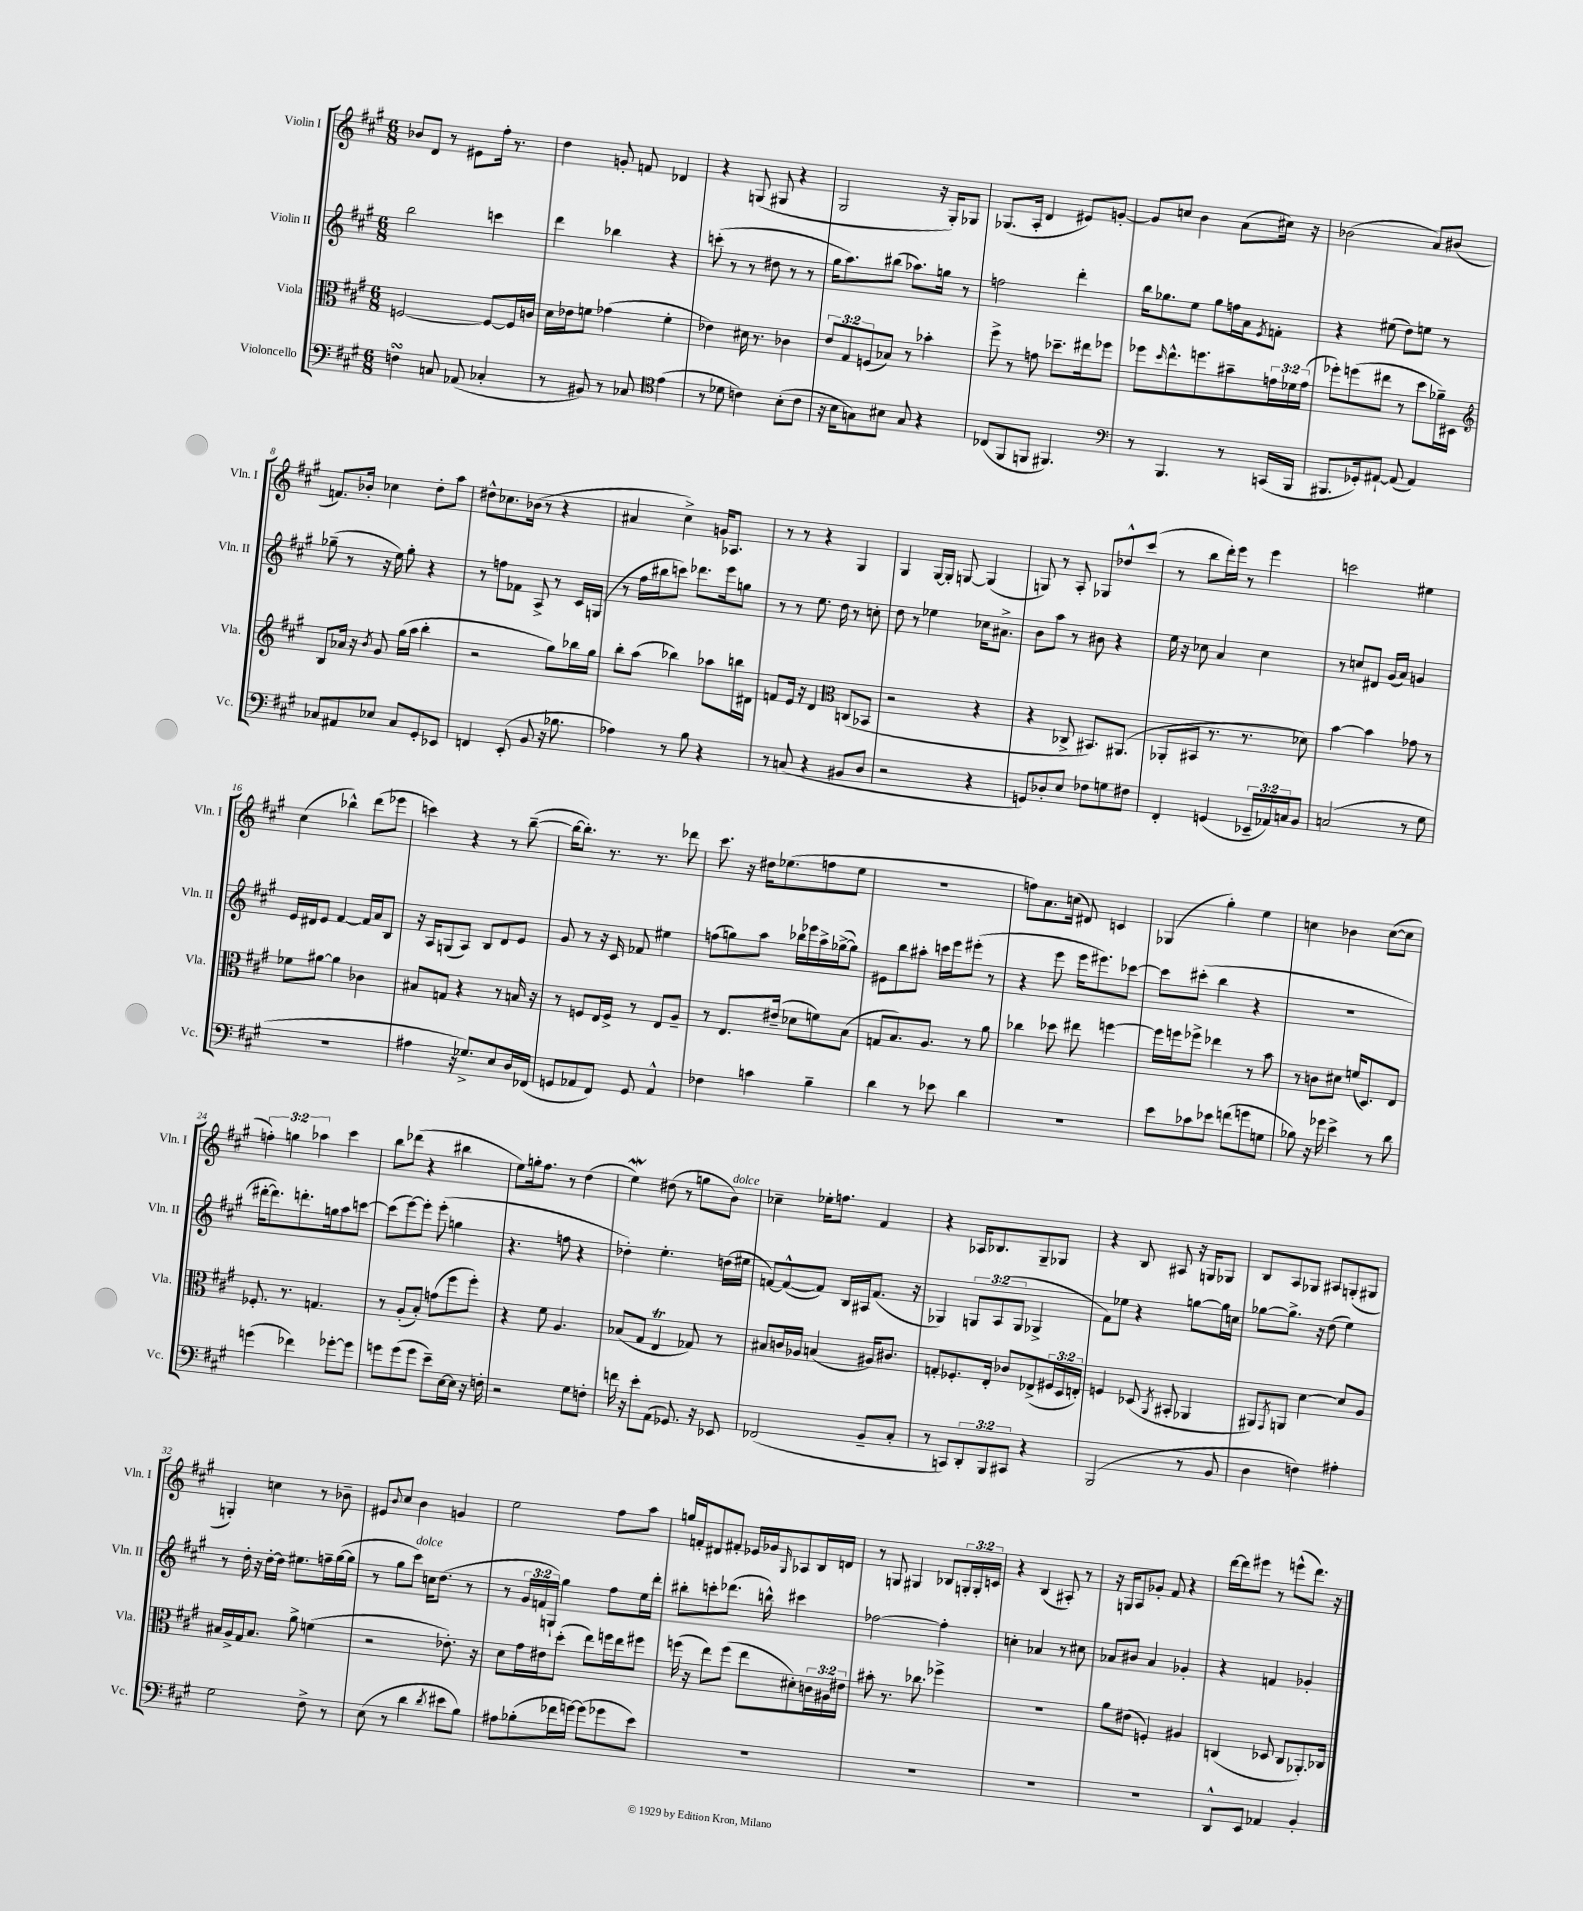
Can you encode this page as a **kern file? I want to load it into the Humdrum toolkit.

**kern	**kern	**kern	**kern
*part4	*part3	*part2	*part1
*staff4	*staff3	*staff2	*staff1
*I"Violoncello	*I"Viola	*I"Violin II	*I"Violin I
*I'Vc.	*I'Vla.	*I'Vln. II	*I'Vln. I
*clefF4	*clefC3	*clefG2	*clefG2
*k[f#c#g#]	*k[f#c#g#]	*k[f#c#g#]	*k[f#c#g#]
*M6/8	*M6/8	*M6/8	*M6/8
=1	=1	=1	=1
4FnsSSs\	[2Fn/	2bb\	8b-X/L
.	.	.	8d/J
8Cn/	.	.	8r
(8AA-X/	.	.	8e#X\L
4C-X'/	8F/L_	4cccn\	16ff#'\Jk
.	.	.	8.r
.	16F/L]	.	.
.	16cn/JJ	.	.
=2	=2	=2	=2
8r	16d\LL	4ddd\	4dd\
.	16e-X\J	.	.
8BB#X/)	8fn\J	.	.
8r	(4g-X\	4bb-X\	8gn'/
8C-X/	.	.	8fn/
*clefC4	*	*	*
(4e\	4f'\	4r	4d-X/
=3	=3	=3	=3
8r	4e-X\)	(8cccn'\	4r
8d-X\	.	8r	.
4cn\)	16d#X\	8r	(8Gn/
.	8.r	.	.
.	.	8dd#X\	8G#X/
(8B'\L	4c-X\	8r	4r
8c\J	.	8r	.
=4	=4	=4	=4
16r	12e/L	16gg#\KL	2G#/
16B\KL	.	8.aa\)	.
.	12G#/	.	.
8Gn\)	.	.	.
.	(12Fn/	.	.
8B#X\J	8B-X/J)	(8bb#X\J	.
8G/	8r	8.aa-X\L)	.
4r	4b-X'\	.	16r
.	.	16ggn\Jk	16G#'/KL)
.	.	8r	8G-X/J
=5	=5	=5	=5
(8C-X/L	8ff#^\	2ffn\	(8.G-X/L
8FF#/	8r	.	.
.	.	.	16A'/Jk
8FFn/J	8gn\	.	4d/
4.FF#X/)	8.dd-X~\L	.	.
.	.	4ddd'\	8e#X/L)
.	16ee#X\k	.	.
.	8ff-X\J	.	[8gn'/J
=6	=6	=6	=6
*clefF4	*	*	*
8r	8ff-X\L	16bb\KL	8g/L]
.	.	8.gg-X\	.
.	16qqdd/	.	.
4.BBB/	8.ee^^\	.	8ccn/J
.	.	8ee\J	4b\
.	8.ffn\	.	.
.	.	8gg-\L	.
8r	8b#X~\	16ffn\L	(8a\L
.	.	16a\J	.
.	.	8qe/	.
(16CCn/LL	24gn\L	8fn'\J	16cc#X\Jk)
.	24f-X\	.	.
16BBB/JJ	.	.	16r
.	(24g\JJ	.	.
=7	=7	=7	=7
8.BBB#X/L	8ff-X'\L)	4r	(2b-X\
.	(8ffn\	.	.
16GG-X'/k)	.	.	.
[8AA#X`/J	8ee#X\J	(8ee#X\	.
(8AA#/]	8r	8dd\L)	.
4AA#/)	8dd\L	8een\J	8a/L)
.	16a-X~\L)	8r	(8b#X/J
.	16D#X\JJ	.	.
!!LO:LB:g=z
=8	=8	=8	=8
*	*clefG2	*	*
8C-X/L	8B/L	(8gg-X~\	8.fn/L)
8AA#X/	16a-X/Jk	8r	.
.	16r	.	16b-X'/Jk
.	8qb/	.	.
8E-X/J	8g#/	16r	4cc-X\
.	.	16ee\)	.
8C-/L	(16gg#\LL	8gg-'\	.
.	16aa\JJ	.	.
8GG#'/	4bb'\	4r	8dd'\L
8EE-X/J	.	.	8aa\J
=9	=9	=9	=9
4FFn/	2r	8r	8dd#X^^\L
.	.	8ffn\L	8.cc-X\
(8EE'/	.	8f-X\J	.
.	.	.	(16b-X\Jk
8BB/	.	8A^/	8r
16r	8gg#\L)	8r	4r
8.B-X\	.	.	.
.	16bb-X\L	16c#/LL	.
.	16gg#\JJ	(16Gn/JJ	.
=10	=10	=10	=10
4A-X\)	8bb'\L	8r	4a#X/
.	(8aa\J	16ff#\LL	.
.	.	16bb#X\J	.
8r	4bb-X\)	8cccn\J)	4cc#^\)
8B\	.	8.ddd-X\L	.
4r	8aa-X\L	.	16gn/KL
.	.	16eee\k	8.A-X/J
.	16bbn\L	8ggn\J	.
.	16d#X\JJ	.	.
=11	=11	=11	=11
8r	8fn/L	8r	8r
(8Cn/	16e/Jk	8r	8r
.	16r	.	.
4r	4d/	8.ee\	4r
.	.	16dd\	.
*	*clefC3	*	*
8BB#X/L	(8Cn/L	8r	4G#/
8D/J	8BB-X/J	8ccn'\	.
=12	=12	=12	=12
2r	2r	8dd\	4G#/
.	.	8r	.
.	.	4ee-X\	[16G#/LL
.	.	.	16G#'/JJ]
.	.	.	[8Gn/
4r	4r	16cc-X\KL	(4G/]
.	.	8.a#X^\J	.
=13	=13	=13	=13
8GGn/L)	4r	8b\L	8Gn/)
8D-X'/	.	8aa\J	8r
8E/J	8C-X^/	8r	8A'/
8F-X\L	8.BB#X/L)	8b#X\	8G-X/L
8Gn\	.	4r	8dd-X^^/
.	(8.AA#X/J	.	.
8F#X\J	.	.	(8ccc#/J
=14	=14	=14	=14
4FF#'/	8AA-X'/L	16ee\	8r
.	.	16r	.
.	8BB#X/J	8cc-X\	8bb\L
(4GGn/	8.r	4a/	16ddd'\L)
.	.	.	16eee\JJ
.	.	.	8r
.	8.r	.	.
24EE-X~/LL	.	4cc-\	4eee\
24AA-X/)	.	.	.
24Cn/J	.	.	.
8BB/J	8d-X\)	.	.
=15	=15	=15	=15
(2Cn/	[4b\	8r	2cccn\
.	.	8ccn/L	.
.	4b\]	8d#X/J	.
.	.	(16g#/LL	.
.	.	16a/JJ)	.
8r	8g-X\	4gn/	4ee#X\
8G#\	8r	.	.
!!LO:LB:g=z
=16	=16	=16	=16
2.r	8f-X\L	16e/LL	(4cc#\
.	.	16d#X/J	.
.	[8a#X\J	8e/J	.
.	4a#\]	[4f#/	4bb-X^^\)
.	4c-X\	16f#/LL]	(8ddd\L
.	.	16a/J	.
.	.	8B/J	8eee-X\J
=17	=17	=17	=17
4A#X\	8B#X/L	16r	4cccn\)
.	.	16A/KL	.
.	8Gn/J	(8Gn/	.
16r	4r	8A/J)	4r
8.G-X^/L)	.	.	.
.	.	8B/L	.
8E/	8r	8d/	8r
16D/L	16Bn/	8e/J	([8bb~\
(16FF-X/JJ	16r	.	.
=18	=18	=18	=18
8GGn/L	8r	8g#/	16bb\KL_
.	.	.	8.bb'\J])
8AA-X/	8Fn/L	8r	.
8FF#/J)	16E/L	16r	8.r
.	16F^/JJ	16c#/	.
8GG/	8r	8f-X/	.
.	.	.	8.r
4AA-^^/	8E/L	4ee#X\	.
.	8A~/J	.	8ddd-X\
=19	=19	=19	=19
4F-X\	8r	(8ffn\L	8.ccc#\
.	8.E/L	8ggn\)	.
.	.	.	16r
4cn\	.	8aa\J	16dd#X\KL
.	(16e#X~/Jk	.	(8.ee-X\
.	8d-X\L	16bb-X\LL	.
.	.	16eee-X\	.
4B~\	8fn\)	16aa^\	8ffn\
.	.	([16gg-X^\J	.
.	(8B\J	8gg-\J])	8ee-\J
=20	=20	=20	=20
4d\	8Gn/L	8e#X\L	2.r
.	8.B/)	8bb\	.
8r	.	8aa#X'\J	.
.	8.A/J	.	.
8e-X\	.	16cccn\LL	.
.	.	16eee\J	.
4d\	8r	(8eee#X'\J	.
.	8a\	8r	.
=21	=21	=21	=21
2.r	4cc-X\	4r	8ffn\L)
.	.	.	8.a\
.	8dd-X\	8eee\	.
.	.	.	(16ccn\Jk
.	8ee#X\	16eee\KL	8d#X/)
.	.	8.eee#X\)	.
.	[4ffn\	.	4cn/
.	.	[8ccc-X\J	.
=22	=22	=22	=22
8e\L	16ff\LL]	8ccc-\L]	(4G-X/
.	16ffn\J	.	.
8c-X\	8ff-X^\J	(8ccc#X'\J	.
8e-X\J	4ee-X\	4bb\	4gg#'\)
(8fn\L	.	.	.
8gn\	8r	4r	4ee\
8Gn\J	8b\	.	.
=23	=23	=23	=23
8B-X\)	8r	2.r	4ccn\
16r	8cn\L	.	.
16g-X\	.	.	.
4e^\	8d#X\J	.	4b-X\
.	(16fn/KL	.	.
.	8.D/)	.	.
8r	.	.	([8cc\L
8d\	8E/J	.	8cc\J]
!!LO:LB:g=z
=24	=24	=24	=24
(4gn\	8.F-X'/	[16ddd#X'\KL	6ffn'\)
.	.	8.ddd#\])	.
.	.	.	6ggn\
.	8.r	.	.
4f-X\)	.	8.dddn'\	.
.	.	.	6aa-X\
.	4.Gn/	.	.
.	.	16ggn\k	.
[8g-X'\L	.	8aa\	4ccc#\
8g-\J]	.	[8cccn\J	.
=25	=25	=25	=25
8gn\L	8r	(8ccc\L]	8bb\L
(8g\	(8A'/L	[8eee\)	(8ddd-X\J
8g\J	8B'/J)	8eee'\J]	4r
8e~\L)	(8gn\L	(8eee'\	.
[16E\L	8ff#\	4ggn\	4bb#X\
16E\JJ]	.	.	.
16r	8ff#'\J)	.	.
16Fn'\	.	.	.
=26	=26	=26	=26
2r	4r	4.r	8ee\L)
.	.	.	16ggn'\k
.	.	.	8.ff#\J
.	8f#\	.	.
.	4.A/	8ffn\	8r
8G#\L	.	4r	(4dd\
8Fn'\J	.	.	.
=27	=27	=27	=27
16fn\	(8B-X/L	4dd-X'\)	4eeW\)
16r	.	.	.
8e'\L	8G#/J	.	.
(8AA\J	4ET/	4.ee'\	(8dd#X\
8.GG-X/)	.	.	8r
.	8G-X/)	.	8ggn\L
16r	.	.	.
!	!	!	!LO:TX:a:i:t=dolce
8EE-X/	8r	(16ddn\LL	8b\J)
.	.	16ee#X\JJ	.
=28	=28	=28	=28
(2FF-X/	8B#X/L	[8fn/L)	4cc-X~\
.	16cn/L	(8f^^/_	.
.	16A-X/JJ	.	.
.	(4Bn/	8f/J])	16ee-X'\KL
.	.	.	8.ffn\J
.	.	16B/LL	.
.	.	16A#X/J	.
8BB~/L	16A#X/KL)	(8.f/J	4f#/
.	8.c#X/J	.	.
8C#'/J	.	.	.
.	.	16r	.
=29	=29	=29	=29
8r	8Gn'/L	4G-X/)	4r
8CCn/L)	8.F-X'/	.	.
12DD'/	.	12Gn/L	16A-X/KL
.	16E'/Jk	.	8.B-X/
12BBB/	.	(12A/	.
.	8c-X/L	.	.
12CC#X/J	.	12G/J	.
4r	(8E-X^/	4G-X^/	8G#~/
.	24F#X/L	.	8G-X/J
.	24D/	.	.
.	24En'/JJ)	.	.
=30	=30	=30	=30
(2BBB/	4Fn/	8f#\L)	4r
.	.	8ee-X\J	.
.	(8D-X/	4r	8B/
.	8qAA/	.	.
.	8BB#X'/	.	8A#X/
8r	4AA-X/	[8ggn\L	16r
.	.	.	16Gn/KL
8BB/	.	16gg\L]	8G-X/J
.	.	16ccn\JJ	.
=31	=31	=31	=31
4D\	8AA#X/L)	[8gg-X\L	8B/L
.	8qGG#/	.	.
.	8AAn/J	8.gg-^\J]	8A/
4Fn\)	[4d\	.	8G-X/J
.	.	16r	.
.	.	(8dd\	8A#X/L
4A#X'\	8d/L]	4ee\)	(8Gn'/
.	8A/J	.	8G#X/J
!!LO:LB:g=z
=32	=32	=32	=32
2G#\	16B#X/LL	8r	4Gn'/)
.	16A^/	.	.
.	16G#/J	16dd'\	.
.	8.B#/J	16r	.
.	.	[16dd'\LL	4ccn\
.	.	16dd\JJ]	.
.	8a^\	8.ee#X\L	.
8F#^\	(4fn\	.	8r
.	.	16ffn~\L	.
8r	.	([16gg#\	8b-X~\
.	.	16gg#\JJ]	.
=33	=33	=33	=33
(8E\	2r	8r	8e#X/L
.	.	.	8qqb/
8r	.	8gg#\L	8cc#/J
!	!	!LO:TX:a:i:t=dolce	!
4d\	.	8ccc#\J)	4b\
.	.	16ccn\KL	.
.	.	(8.dd\J	.
8qd/	.	.	.
8e#X\L	8.e-X'\)	.	4gn/
8B\J)	.	8r	.
.	16r	.	.
=34	=34	=34	=34
8A#X\L	8d\L	8r	2ee\
(8B-X'\	16g#\L	24g#/LL	.
.	.	24fn/	.
.	16e#X\J	.	.
.	.	24Gn`/JJ)	.
16f-X\L	(8dd'\J	4gg#\	.
[16gn\JJ)	.	.	.
(8g\L]	8ee\L)	.	.
8g-X\	16ffn\L	8ff#\L	8ff#\L
.	16ee\J	.	.
8e\J)	8ff#X\J	16ee\L	8aa\J
.	.	16ddd'\JJ	.
=35	=35	=35	=35
2.r	(16ffn\	8bb#X'\L	16ggn/LL
.	16r	.	16fn'/J
.	8ee\L)	8cccn'\	8d#X/
.	(8ff\J	(8.ddd-X\J	8f#X'/J
.	8ee\L	.	16e-X/LL
.	.	16bbn^^\)	16g-X/J
.	.	.	16qqG#/
.	8d#X'\)	4ccc#X\	8A-X/
.	24cn\L	.	16B/L
.	24A#X\	.	.
.	.	.	16dn/JJ
.	24e#X\JJ	.	.
=36	=36	=36	=36
2.r	8b#X'\	[2ff-X\	8r
.	8.r	.	8Gn/
.	.	.	4G#X/
.	8.cc-X\	.	.
.	4ff-X^\	4ff-'\]	8B-X/L
.	.	.	24Gn'/L
.	.	.	24G'/
.	.	.	24cn/JJ
=37	=37	=37	=37
2.r	2.r	4ccn'\	4r
.	.	4a-X/	(4B/
.	.	8r	8A#X'/)
.	.	8cc#X\	8r
=38	=38	=38	=38
2.r	8a\L	8a-X/L	16r
.	.	.	16Gn/KL
.	(8e#X\J	8b#X/J	8A/
.	4Fn'/)	4a-/	8g-X'/J
.	.	.	8f#/
.	4A#X/	4g-X'/	4r
=39	=39	=39	=39
8DD^^/L	(4Cn/	4r	[16ddd\LL
.	.	.	16ddd\J]
8EE/J	.	.	8eee#X\J
4AA-X/	8D-X/	4fn/	8r
.	8C/L	.	(8eeen^^\L
4BB'/	8.AA-X'/)	4g-X'/	8.ddd\J)
.	16C-X/Jk	.	16r
==	==	==	==
*-	*-	*-	*-
